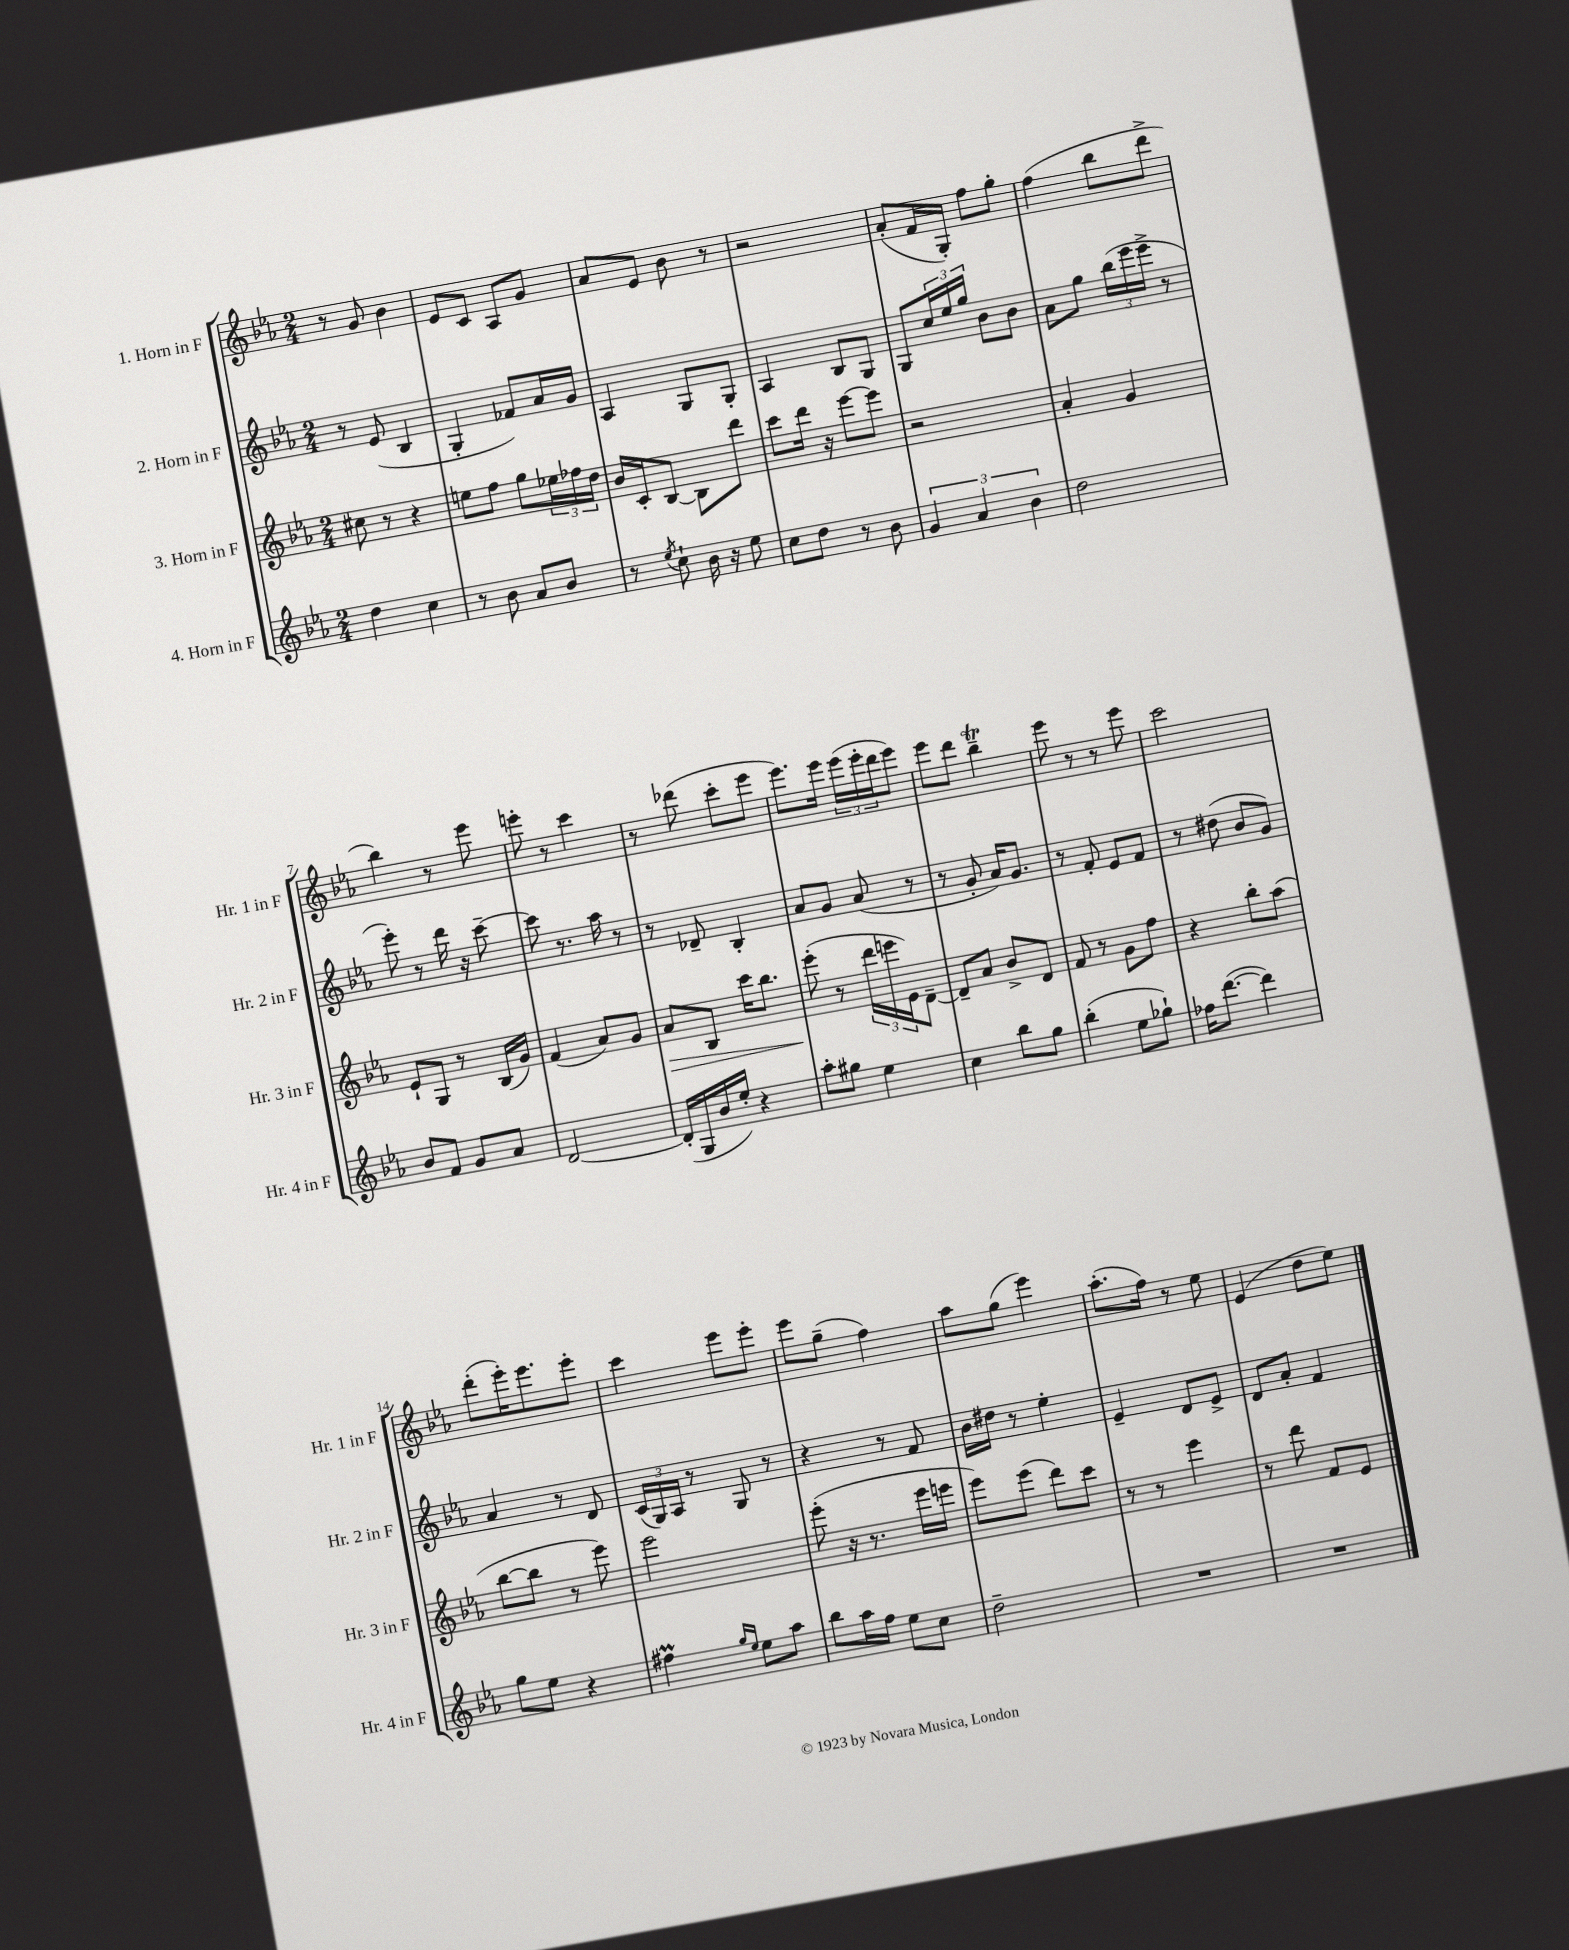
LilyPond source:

<<
\new StaffGroup <<
\new Staff = "s0" \with { instrumentName = "1. Horn in F" shortInstrumentName = "Hr. 1 in F" } {
    \clef treble \key ees \major \numericTimeSignature \time 2/4
    r8 g'8 bes'4 |
    ees'8 c'8 aes8 g'8 |
    aes'8 ees'8 bes'8 r8 |
    r2 |
    aes'8-.( f'16 g16-.) f''8 g''8-. |
    f''4( bes''8 d'''8-> |
    bes''4) r8 ees'''8 |
    e'''8-. r8 c'''4 |
    r8 des'''8( c'''8-. ees'''8 |
    ees'''8.) ees'''16 \tuplet 3/2 { ees'''16( ees'''16-. d'''16 } ees'''8) |
    ees'''8 d'''8 bes''4--\trill |
    ees'''8 r8 r8 ees'''8 |
    c'''2 |
    d'''8-.( ees'''16-.) ees'''8. ees'''8-. |
    c'''4 ees'''8 ees'''8-. |
    ees'''8 g''8--( f''4) |
    aes''8 g''8( ees'''4) |
    aes''8.-.( f''16) r8 ees''8 |
    ees'4( d''8 ees''8) \bar "|." |
}
\new Staff = "s1" \with { instrumentName = "2. Horn in F" shortInstrumentName = "Hr. 2 in F" } {
    \clef treble \key ees \major \numericTimeSignature \time 2/4
    r8 ees'8( bes4 |
    g4-. fes'8) aes'16 g'16 |
    aes4 g8 g8-. |
    aes4 bes8 g8 |
    g8 \tuplet 3/2 { c''16 ees''16 g''16 } bes'8 bes'8 |
    aes'8 g''8 \tuplet 3/2 { bes''16( ees'''16 ees'''16-> } r8 |
    ees'''8-.) r8 d'''16 r16 c'''8~-- |
    c'''8 r8. aes''16 r8 |
    r8 des'8-- bes4-. |
    aes'8 g'8 aes'8( r8 |
    r8 g'8-. aes'16) g'8. |
    r8 f'8-. ees'8 f'8 |
    r8 dis''8( bes'8 g'8) |
    aes'4 r8 d'8 |
    \tuplet 3/2 { c'16( g16) aes16 } r8 g8 r8 |
    r4 r8 f'8 |
    bes'16 dis''16 r8 ees''4-. |
    ees'4-- d'8 ees'8-> |
    d'8 aes'8-. f'4 \bar "|." |
}
\new Staff = "s2" \with { instrumentName = "3. Horn in F" shortInstrumentName = "Hr. 3 in F" } {
    \clef treble \key ees \major \numericTimeSignature \time 2/4
    cis''8 r8 r4 |
    e''8 f''8 g''8 \tuplet 3/2 { ees''16 fes''16 d''16 } |
    bes'16 c'16-. bes8~ bes8 d'''8 |
    c'''8 d'''16 r16 ees'''8~ ees'''8 |
    r2 |
    aes'4-. g'4 |
    ees'8-! g8 r8 bes16( g'16) |
    f'4( aes'8) g'8 |
    aes'8\> bes8 c'''16 bes''8. |
    ees'''8-.\!( r8 \tuplet 3/2 { d'''16 e'''16 ees'16) } d'8~-- |
    d'8-- aes'8 bes'8-> d'8 |
    f'8 r8 g'8 f''8 |
    r4 bes''8-. aes''8( |
    bes''8~ bes''8 r8 ees'''8) |
    ees'''2 |
    ees'''8-.( r16 r8. ees'''16 e'''16 |
    ees'''8) ees'''8( d'''8) c'''8 |
    r8 r8 ees'''4 |
    r8 d'''8 f'8 ees'8 \bar "|." |
}
\new Staff = "s3" \with { instrumentName = "4. Horn in F" shortInstrumentName = "Hr. 4 in F" } {
    \clef treble \key ees \major \numericTimeSignature \time 2/4
    d''4 c''4 |
    r8 bes'8 aes'8 bes'8 |
    r8 \acciaccatura { ees''8 } c''8-! bes'16 r16 ees''8 |
    c''8 d''8 r8 bes'8 |
    \tuplet 3/2 { g'4 aes'4 bes'4 } |
    d''2 |
    bes'8 f'8 g'8 aes'8 |
    d'2~ |
    d'16-.( g16 bes'16 ees''16-.) r4 |
    aes''8-. gis''8 ees''4 |
    c''4 bes''8 g''8 |
    bes''4-.( ees''8 ges''8-!) |
    fes''16 d'''8.~( d'''4) |
    g''8 ees''8 r4 |
    fis''4\prall \grace { g''16 ees''16 } ees''8 aes''8 |
    bes''8 aes''16 f''16 ees''8 c''8 |
    d''2-- |
    R2 |
    R2 \bar "|." |
}
>>
>>
